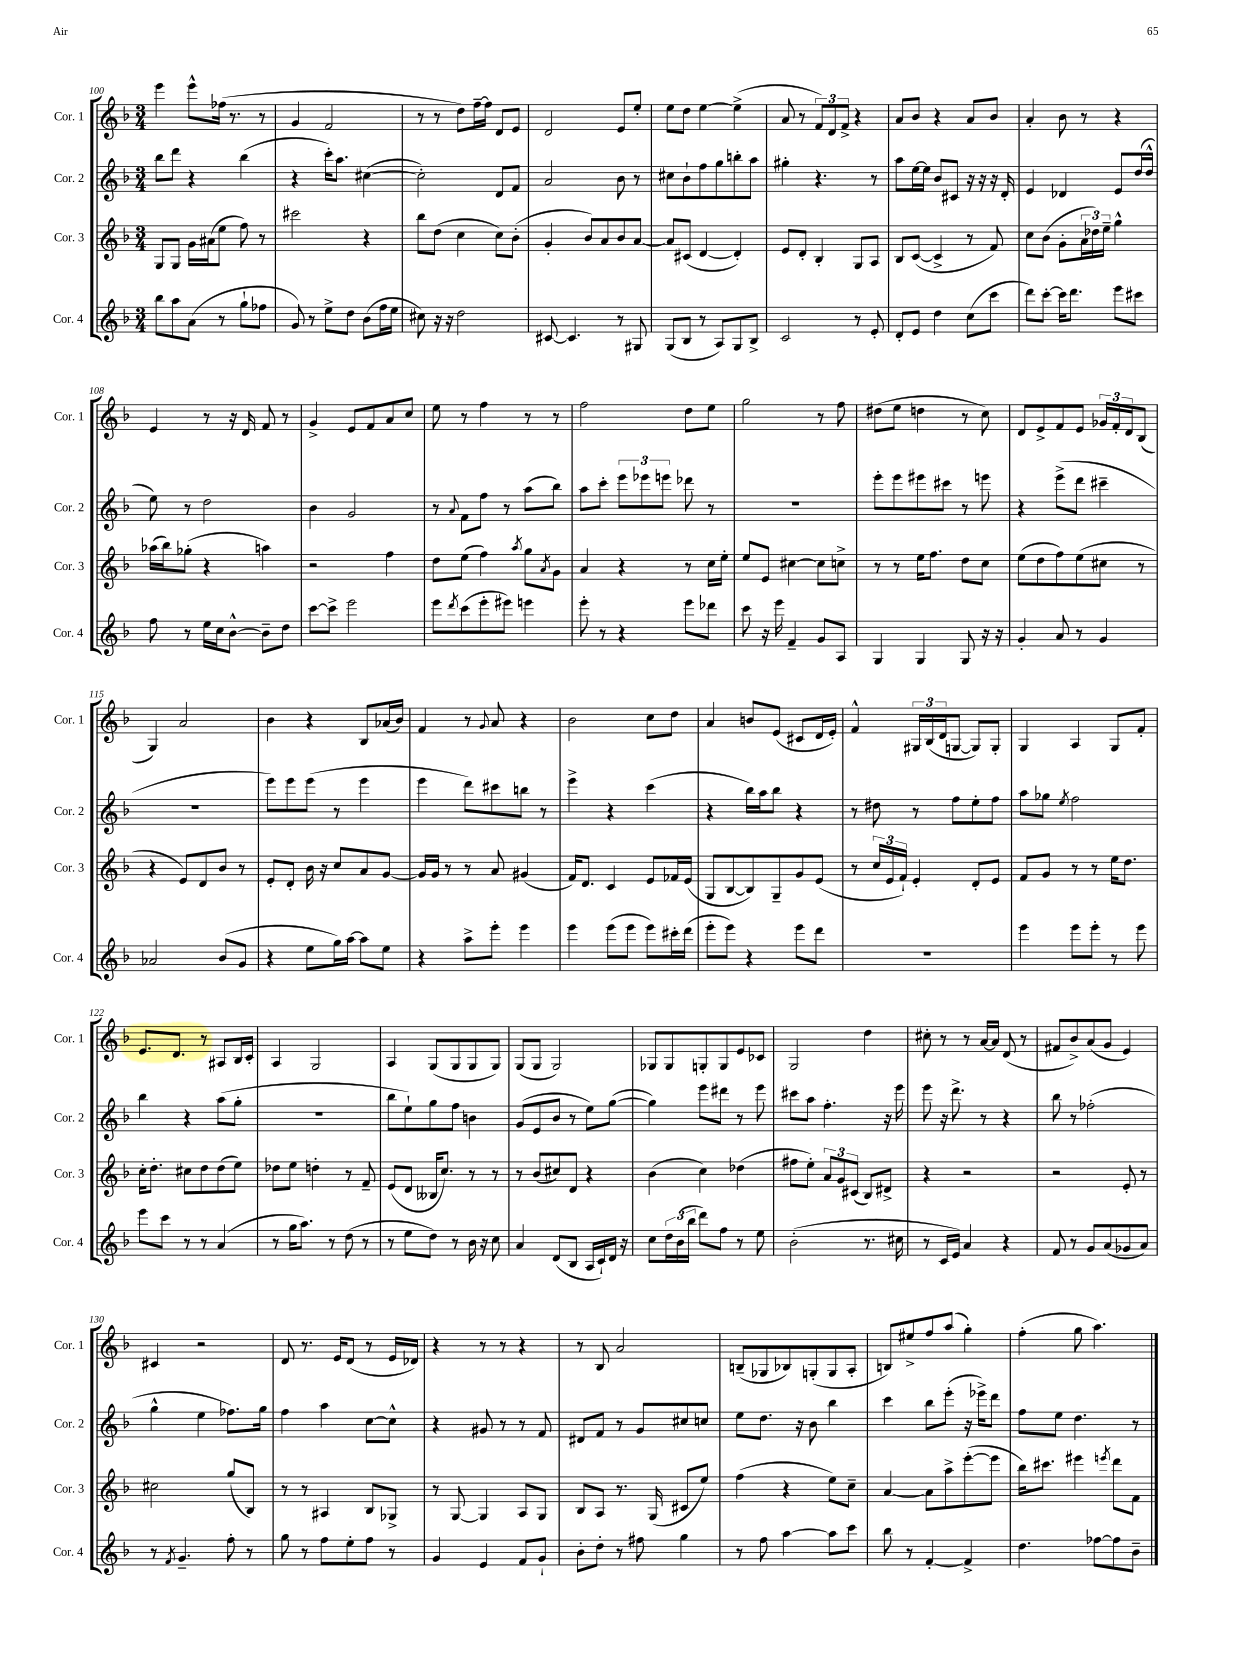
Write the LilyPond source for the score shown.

<<
\new StaffGroup <<
\new Staff = "s0" \with { instrumentName = "Cor. 1" shortInstrumentName = "Cor. 1" } {
    \clef treble \key f \major \numericTimeSignature \time 3/4
    e'''4 e'''8-^ fes''16( r8. r8 |
    g'4 f'2 |
    r8 r8 d''8) f''16~-- f''16 d'8 e'8 |
    d'2 e'8 e''8-. |
    e''8 d''8 e''4~ e''4->( |
    a'8 r8 \tuplet 3/2 { f'8) d'8 f'8-> } r4 |
    a'8 bes'8 r4 a'8 bes'8 |
    a'4-. bes'8 r8 r4 |
    e'4 r8 r16 d'16 f'8 r8 |
    g'4-> e'8 f'8 a'8 c''8 |
    e''8 r8 f''4 r8 r8 |
    f''2 d''8 e''8 |
    g''2 r8 f''8 |
    dis''8( e''8 d''4 r8 c''8) |
    d'8 e'8-> f'8 e'8 \tuplet 3/2 { ges'16 f'16-. d'16 } bes8( |
    g4) a'2 |
    bes'4 r4 bes8 aes'16( bes'16) |
    f'4 r8 \appoggiatura { g'8 } a'8 r4 |
    bes'2 c''8 d''8 |
    a'4 b'8 e'8( cis'8 d'16 e'16-.) |
    f'4-^ \tuplet 3/2 { gis16 bes16( d'16 } g8~ g8) g8-. |
    g4 a4 g8 f'8-. |
    e'8. d'8. r8 ais8 bes16 c'16-. |
    a4 g2 |
    a4 g8( g8 g8 g8) |
    g8( g8 g2) |
    ges8 ges8 g8-. g8 e'8 ces'8 |
    g2 d''4 |
    cis''8-. r8 r8 a'16~ a'16 d'8( r8 |
    fis'8 bes'8->) a'8( g'8 e'4) |
    cis'4 r2 |
    d'8 r8. e'16 d'8( r8 e'16 des'16) |
    r4 r8 r8 r4 |
    r8 bes8 a'2 |
    b8--( ges8 bes8) g8-.( g8 a8-. |
    b8) eis''8-> f''8 a''8( g''4-.) |
    f''4-.( g''8 a''4.) \bar "|." |
}
\new Staff = "s1" \with { instrumentName = "Cor. 2" shortInstrumentName = "Cor. 2" } {
    \clef treble \key f \major \numericTimeSignature \time 3/4
    bes''8 d'''8 r4 bes''4( |
    r4 c'''16-.) a''8. cis''4~( |
    cis''2-.) d'8 f'8 |
    a'2 bes'8 r8 |
    cis''8 bes'8-! f''8 g''8 b''8-. a''8 |
    gis''4-. r4. r8 |
    a''8 e''16~ e''16 bes'8 cis'8 r16 r16 r16 d'16-. |
    e'4 des'4 e'8 d''16( d''16-^ |
    e''8) r8 d''2 |
    bes'4 g'2 |
    r8 \appoggiatura { a'8 } f'8 f''8 r8 a''8( bes''8) |
    a''8 c'''8-. \tuplet 3/2 { e'''8 ees'''8 e'''8 } des'''8 r8 |
    R2. |
    e'''8-. e'''8 eis'''8 cis'''8 r8 e'''8 |
    r4 e'''8->( d'''8 cis'''4-- |
    R2. |
    e'''8) e'''8 e'''8( r8 e'''4 |
    e'''4 d'''8) cis'''8 b''8 r8 |
    e'''4-> r4 c'''4( |
    r4 bes''16) a''16 bes''8 r4 |
    r8 dis''8 r8 f''8 e''8-. f''8 |
    a''8 ges''8 \acciaccatura { e''8 } f''2 |
    bes''4 r4 a''8( g''8-. |
    R2. |
    bes''8 e''8-!) g''8 f''8 b'4 |
    g'8( e'8 bes'8 r8 e''8) g''8~( |
    g''4) e'''8 dis'''8 r8 e'''8 |
    cis'''8 a''8 f''4.-. r16 e'''16 |
    e'''8 r16 d'''8.-> r8 r4 |
    bes''8 r8 fes''2-.( |
    g''4-^ e''4 fes''8.) g''16 |
    f''4 a''4 c''8~ c''8-^ |
    r4 gis'8 r8 r8 f'8 |
    dis'8 f'8 r8 g'8 cis''8 c''8 |
    e''8 d''8. r16 bes'8 bes''4 |
    c'''4 bes''8 e'''8-.( r16 ees'''16->) d'''8 |
    f''8 e''8 d''4. r8 \bar "|." |
}
\new Staff = "s2" \with { instrumentName = "Cor. 3" shortInstrumentName = "Cor. 3" } {
    \clef treble \key f \major \numericTimeSignature \time 3/4
    g8 g8 g'16 ais'16( e''8 f''8) r8 |
    cis'''2 r4 |
    bes''8 d''8( c''4 c''8) bes'8-.( |
    g'4-. bes'8) a'8 bes'8 a'8~ |
    a'8 cis'8( d'4~ d'4-.) |
    e'8 d'8-. bes4-. g8 a8 |
    bes8 c'8~( c'4-> r8 f'8) |
    c''8 bes'8( g'8-. \tuplet 3/2 { a'16 des''16) e''16-- } g''4-^ |
    aes''16( bes''16) ges''8-.( r4 a''4) |
    r2 f''4 |
    d''8 e''8( f''4) \acciaccatura { a''8 } g''8 \acciaccatura { a'8 } g'8 |
    a'4 r4 r8 c''16 e''16-. |
    e''8 e'8 cis''4~ cis''8 c''8-> |
    r8 r8 e''16 f''8. d''8 c''8 |
    e''8( d''8 f''8) e''8( cis''8 r8 |
    r4 e'8) d'8 bes'8 r8 |
    e'8-. d'8-. bes'16 r16 c''8 a'8 g'8~ |
    g'16 g'16 r8 r8 a'8 gis'4( |
    f'16) d'8. c'4 e'8 fes'16 e'16( |
    g8 bes8~ bes8) g8-- g'8 e'8( |
    r8 \tuplet 3/2 { c''16 e'16 f'16-!) } e'4-. d'8-. e'8 |
    f'8 g'8 r8 r8 e''16 d''8. |
    c''16-. d''8.-. cis''8 d''8 d''8( e''8) |
    des''8 e''8 d''4-. r8 f'8-- |
    e'8( d'8 beses16 c''8.) r8 r8 |
    r8 bes'8( cis''8) d'8 r4 |
    bes'4( c''4) des''4( |
    fis''8 e''8-.) \tuplet 3/2 { a'8 g'8 cis'8( } bes8) dis'8-> |
    r4 r2 |
    r2 e'8-. r8 |
    cis''2 g''8( bes8) |
    r8 r8 ais4 bes8 ges8-> |
    r8 g8~ g4 a8 g8 |
    bes8 a8 r8. g16( cis'8 e''8) |
    f''4( r4 e''8) c''8-- |
    a'4~ a'8 a''8-> e'''8~-.( e'''8 |
    bes''16) cis'''8. eis'''4 \acciaccatura { e'''8 } d'''8 f'8 \bar "|." |
}
\new Staff = "s3" \with { instrumentName = "Cor. 4" shortInstrumentName = "Cor. 4" } {
    \clef treble \key f \major \numericTimeSignature \time 3/4
    bes''8 a''8 a'8( r8 g''8-! fes''8 |
    g'8) r8 e''8-> d''8 bes'8( f''16 e''16 |
    cis''8) r16 r16 d''2 |
    cis'8~ cis'4. r8 gis8 |
    g8( bes8 r8 a8) g8 bes8-> |
    c'2 r8 e'8-. |
    d'8-. e'8 d''4 c''8( c'''8 |
    d'''8) c'''8~-. c'''16 d'''8. e'''8 cis'''8 |
    f''8 r8 e''16 c''16 bes'8~-^ bes'8-- d''8 |
    c'''8~ c'''8-> e'''2 |
    e'''8 \acciaccatura { d'''8 } c'''8( e'''8-. eis'''8) e'''4 |
    e'''8-. r8 r4 e'''8 des'''8 |
    c'''8 r16 e'''16 f'4-- g'8 a8 |
    g4 g4 g8 r16 r16 |
    g'4-. a'8 r8 g'4 |
    aes'2 bes'8( g'8 |
    r4 e''8 g''16) a''16~ a''8 e''8 |
    r4 a''8-> e'''8-. e'''4 |
    e'''4 e'''8( e'''8 e'''8) cis'''16-. d'''16( |
    e'''8-. e'''8) r4 e'''8 d'''8 |
    R2. |
    e'''4 e'''8 e'''8-. r8 e'''8 |
    e'''8 c'''8 r8 r8 a'4( |
    r8 g''16 a''8.) r8 d''8( r8 |
    r8 e''8 d''8) r8 bes'16 r16 c''8 |
    a'4 d'8( bes8 a16 c'16-!) d'16 r16 |
    c''8 \tuplet 3/2 { d''16 bes'16( bes''16 } d'''8) f''8 r8 e''8 |
    bes'2-.( r8. cis''16 |
    r8 c'16 e'16) a'4 r4 |
    f'8 r8 g'8 a'8( ges'8 a'8) |
    r8 \acciaccatura { f'8 } g'4.-- f''8-. r8 |
    g''8 r8 f''8 e''8-. f''8 r8 |
    g'4 e'4 f'8 g'8-! |
    bes'8-. d''8-. r8 fis''8 g''4 |
    r8 f''8 a''4~ a''8 c'''8 |
    bes''8 r8 f'4~-. f'4-> |
    d''4. fes''8~ fes''8 bes'8-- \bar "|." |
}
>>
>>
\layout { \context { \Score currentBarNumber = #100 } }
